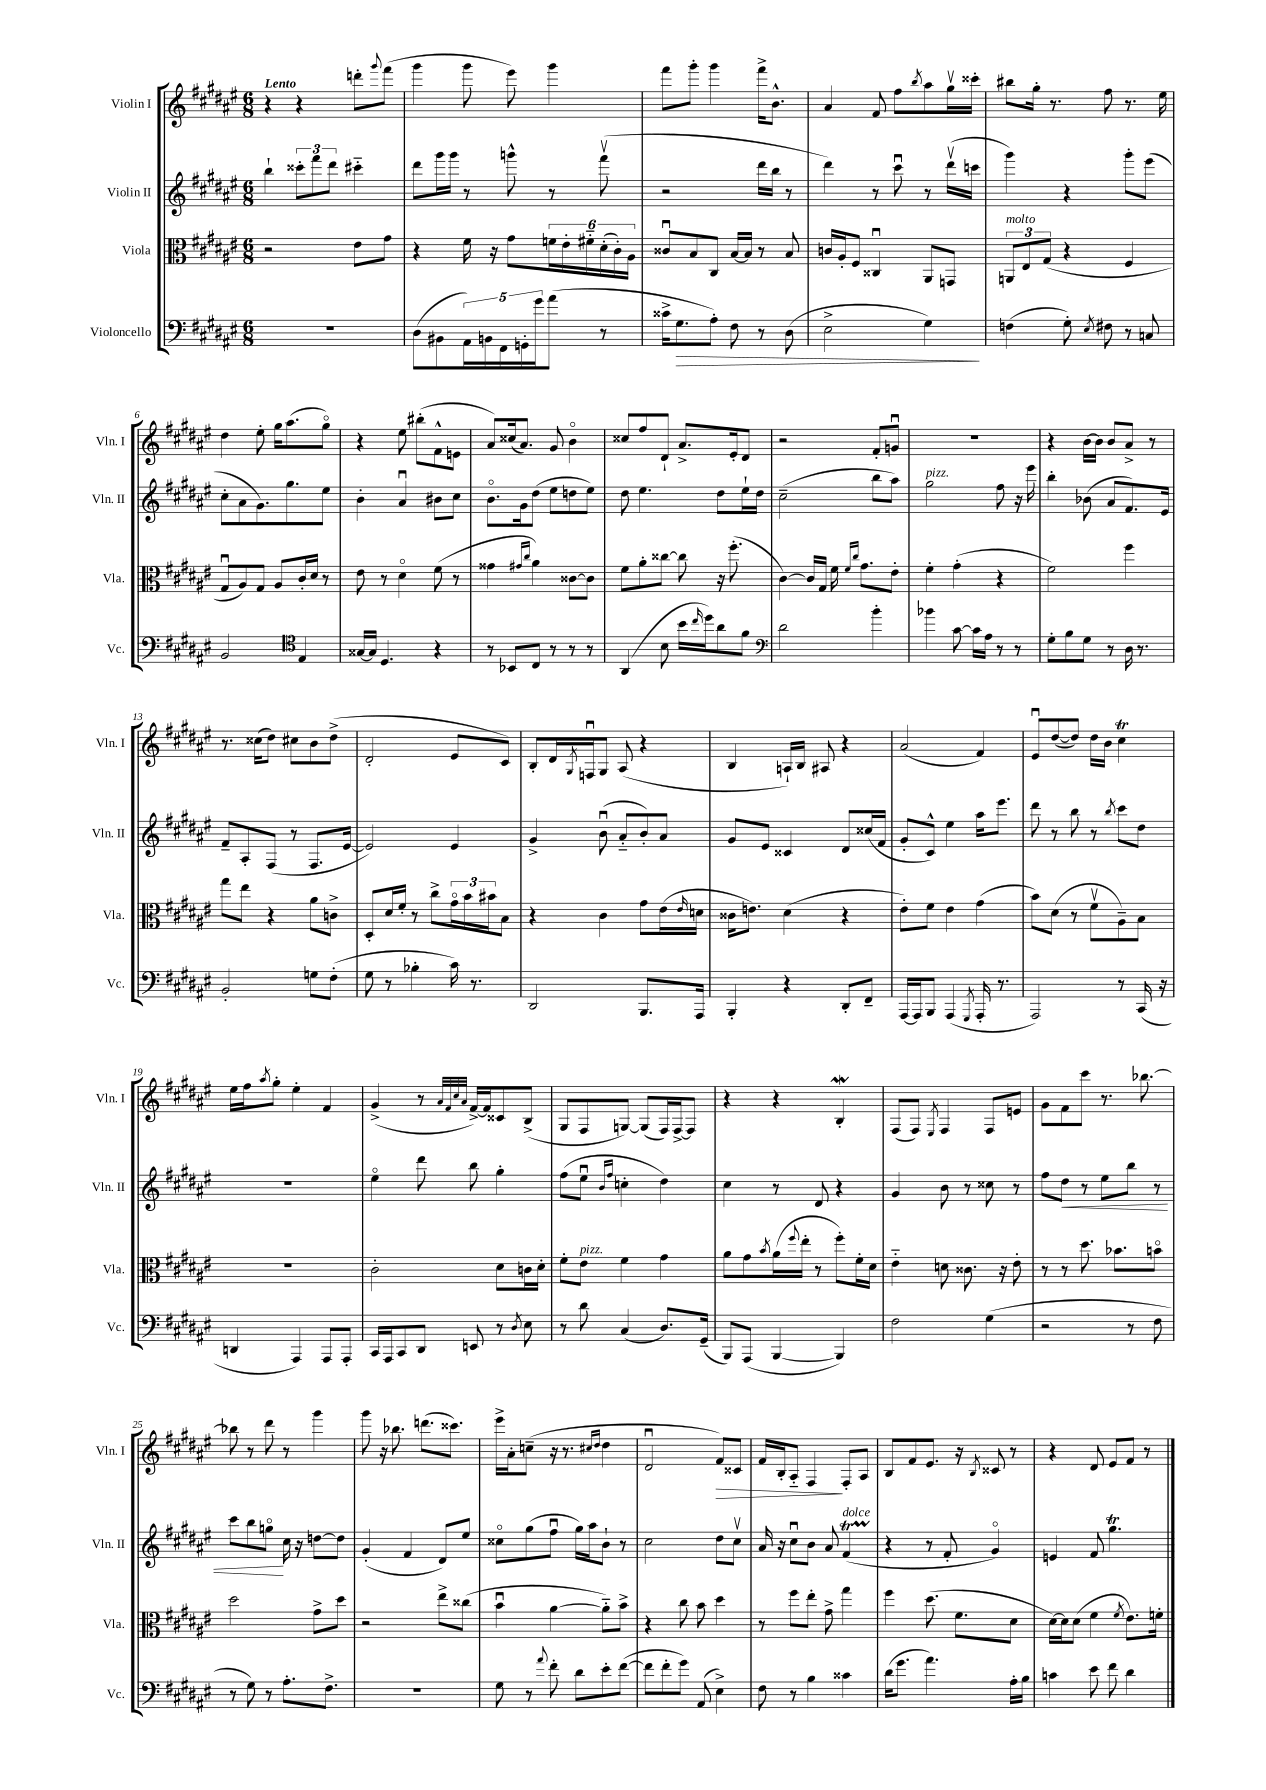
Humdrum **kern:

**kern	**kern	**kern	**kern
*staff4	*staff3	*staff2	*staff1
*clefF4	*clefC3	*clefG2	*clefG2
*k[f#c#g#d#a#e#]	*k[f#c#g#d#a#e#]	*k[f#c#g#d#a#e#]	*k[f#c#g#d#a#e#]
*M6/8	*M6/8	*M6/8	*M6/8
2.r	2r	4bb`	4r
.	.	12ccc##'	4r
.	.	12fff#	.
.	.	12ddd#	.
.	8e#	4ccc#'~	8ddd'
.	.	.	8qqggg#
.	8g#	.	(8fff#
=	=	=	=
(8D#	4r	8ddd#	4ggg#
8BB#	.	16ggg#	.
.	.	16ggg#	.
20AA#)	16f#	8r	8ggg#
20BB	.	.	.
.	16r	.	.
20FF#	.	.	.
.	8g#	8ggg^^	8eee#)
20GG'	.	.	.
20g#	.	.	.
(8a#	24f	8r	4ggg#
.	24e#'	.	.
.	24f#'~	.	.
8r	(24d#'	(8fff#v	.
.	24c#')	.	.
.	24A#	.	.
=	=	=	=
16c##^	8c##u	2r	8fff#
8.G#	.	.	.
.	8B	.	8ggg#'
8A#')	8C#	.	4ggg#
8F#	[16B	.	.
.	16B]	.	.
8r	8r	16ddd#	16fff#^
.	.	16bb	8.b^^
(8D#	8B	8r	.
=	=	=	=
2E#^	16c	4ddd#)	4a#
.	16A#'	.	.
.	8F#	.	.
.	4C##u	8r	8f#
.	.	8ccc#u	8ff#
.	.	.	8qbb
4G#)	8AA#	8r	8aa#
.	8GG	(16ddd#v	16gg#v
.	.	16ccc	16ccc##'
=	=	=	=
(4F	12AA	4ggg#)	8bb#
.	12E#	.	.
.	.	.	16gg#'
.	(12G#	.	.
.	.	.	8.r
8G#')	4r	4r	.
8qE#	.	.	.
8F#	.	.	8ff#
8r	4F#	8ggg#'	8.r
8C	.	(8eee#	.
.	.	.	16ee#
=	=	=	=
2BB	8G#u	8cc#'	4dd#
.	8A#)	8a#	.
.	8G#	8.g#)	8ee#'
.	8A#	.	16gg#
.	.	8.gg#	(8.aa#
*clefC4	*	*	*
4E#	16c#'	.	.
.	16d#	.	.
.	8r	8ee#	8gg#o)
=	=	=	=
[16G##	8e#	4b'	4r
16G##]	.	.	.
4.D#	8r	.	.
.	4d#o	4a#u	8ee#
.	.	.	(8bb#'
4r	(8f#	8b#	8f#^^
.	8r	8cc#	8e
=	=	=	=
8r	4g##	8.bo	8a#)
8BB-	.	.	(16cc##
.	.	16g#	8.a#)
.	16qqg#	.	.
.	16qqcc#	.	.
8C#	4a#)	(8dd#	.
8r	.	8ee#	8g#
8r	[8c##	8dd	4bo
8r	8c##]	8ee#)	.
=	=	=	=
(4AA#	8f#	8dd#	8cc##
.	8a#'	4.ee#	8ff#
8B	[8cc##	.	8d#`
16b	8cc##]	.	8.a#^
16qqcc#	.	.	.
16dd#)	.	.	.
8a#	16r	8dd#	.
.	(8.ff#'	.	16e#'
8f#	.	16ee#`	8d#
.	.	16dd#	.
=	=	=	=
*clefF4	*	*	*
2d#	[4c#)	(2cc#~	2r
.	16c#]	.	.
.	16G#	.	.
.	16f#	.	.
.	16qqf#	.	.
.	16qqcc#	.	.
.	8.g#	.	.
4b'	.	8bb	8f#'
.	8e#'	8aa#)	8gu
=	=	=	=
4b-	4f#'	2gg#	2.r
[8c#	(4g#'	.	.
16c#]	.	.	.
16A#	.	.	.
8r	4r	8ff#	.
8r	.	16r	.
.	.	16eee#	.
=	=	=	=
8G#'	2f#)	4bb'	4r
8B	.	.	.
8G#	.	(8b-	[16b
.	.	.	16b]
8r	.	8a#	8b
16D#	4ff#	8.f#)	8a#^
8.r	.	.	.
.	.	.	8r
.	.	16e#	.
=	=	=	=
2BB'	8gg#	8f#~	8.r
.	8ee#	8A#'	.
.	.	.	(16cc##
.	4r	(8F#	8dd#)
.	.	8r	8cc#
8G	8a#	8.F#	8b
(8F#'	8c^	.	(8dd#^
.	.	[16e#	.
=	=	=	=
8G#	8D#'	2e#])	2d#'
8r	16d#	.	.
.	16f#'	.	.
4B-'	8r	.	.
.	8cc#^	.	.
16c#)	24g#o	4e#	8e#
.	24b	.	.
8.r	.	.	.
.	24b#	.	.
.	8B	.	8c#)
=	=	=	=
2DD#	4r	4g#^	8B'
.	.	.	16d#
.	.	.	8qG#
.	.	.	16Fu
.	4c#	(8bu	8G#
.	.	8a#'~	(8A#
8.BBB	8g#	8b')	4r
.	(16e#	8a#	.
.	16qqe#	.	.
16AAA#	16d	.	.
=	=	=	=
4BBB'	16c##	8g#	4B
.	8.e)	.	.
.	.	8e#	.
4r	(4d#	4c##	16A`)
.	.	.	16B
.	.	.	8A#
8DD#'	4r	8d#	4r
8FF#~	.	(16cc##	.
.	.	16f#	.
=	=	=	=
[16AAA#	8e#')	8g#'	(2a#
16AAA#]	.	.	.
8BBB	8f#	8c#^^)	.
(4AAA#	4e#	4ee#	.
8qGGG#	.	.	.
16AAA#'	(4g#	16aa#	4f#)
8.r	.	8.eee#	.
=	=	=	=
2AAA#)	8b)	8ddd#	8e#u
.	(8d#	8r	([8dd#
.	8r	8bb	8dd#])
.	8f#v	8r	16dd#
.	.	.	16b
.	.	8qbb	.
8r	8A#~)	8ccc#	4cc#
(16CC#	8B	8dd#	.
16r	.	.	.
=	=	=	=
4DD	2.r	2.r	16ee#
.	.	.	16ff#
.	.	.	8qaa#
.	.	.	8gg#'
4AAA#)	.	.	4ee#'
8AAA#	.	.	4f#
8AAA#'	.	.	.
=	=	=	=
16CC#	2c#'	4ee#o	(4g#^
16AAA#	.	.	.
8CC#	.	.	.
8DD#	.	8ddd#	8r
.	.	.	32qqa#
.	.	.	32qqf#
.	.	.	32qqcc#
.	.	.	32qqa#
8EE	.	8bb	[16f#^)
.	.	.	16f#]
8r	8d#	4gg#'	8c##
8qD#	.	.	.
8E#	16c	.	(8B^
.	16d#'	.	.
=	=	=	=
8r	8f#'	(8ff#	8G#
8d#	8e#	8ee#u	8F#
.	.	16qqb	.
.	.	16qqff#	.
(4C#	4f#	4cc'	[8G)
.	.	.	(8G]
8.D#)	4g#	4dd#)	16F#)
.	.	.	[16F#^
.	.	.	8F#]
(16GG#~	.	.	.
=	=	=	=
8BBB)	8a#	4cc#	4r
(8AAA#	8g#	.	.
.	8qb	.	.
[4BBB	(16a#	8r	4r
.	8qqff#	.	.
.	16ee#'	.	.
.	8r	8d#	.
4BBB])	8ff#')	4r	4B'
.	16f#'	.	.
.	16d#	.	.
=	=	=	=
2F#	4e#'~	4g#	(8F#
.	.	.	8F#)
.	.	.	8qE#
.	8d	8b	4F#
.	8.c##	8r	.
(4G#	.	8cc##	8F#
.	16r	.	.
.	8e#'	8r	8e
=	=	=	=
2r	8r	8ff#	8g#
.	8r	8dd#	8f#
.	8.dd#	8r	8ccc#
.	.	8ee#	8.r
.	8.b-	.	.
8r	.	8bb	.
.	.	.	[8.bb-
8F#	8bo	8r	.
=	=	=	=
8r	2dd#	8ccc#	8bb-]
8G#)	.	8bb	8r
8r	.	8ggo	8ddd#
8.A#'	.	16cc#	8r
.	.	16r	.
.	8g#^	[8dd	4ggg#
8.F#^	.	.	.
.	8dd#	8dd]	.
=	=	=	=
2.r	2r	(4g#'	8ggg#
.	.	.	16r
.	.	.	8.bb-
.	.	4f#	.
.	.	.	(8.ddd
.	8ee#^	8d#)	.
.	.	.	8.ccc##)
.	(8cc##	8ee#	.
=	=	=	=
8G#	4bu	8cc##o	16eee#^
.	.	.	16a#'
8r	.	(8gg#	(8cc~
8qqa#	.	.	.
8f#'	[4a#	8ff#u	16r
.	.	.	8.r
8d#	.	16gg#)	.
.	.	16aa#	.
.	.	.	16qqcc#
.	.	.	16qqdd#
8e#'	8a#'~])	8b`	4dd#
([8f#	8b^	8r	.
=	=	=	=
8f#]	4r	2cc#	2d#u
8f#'	.	.	.
8g#)	8cc#	.	.
(8AA#	8b	.	.
4E#^)	4dd#	8dd#	8f#)
.	.	8cc#v	8c##
=	=	=	=
8F#	8r	16a#	16f#
.	.	16r	16B'
8r	8ff#	8cc#u	8A#'~
4B	8ee#'	8b	4F#
.	8g#^	8a#	.
4c##	4gg#	(4f#	8F#'
.	.	.	8A#
=	=	=	=
(16d#	4ff#	4r	8B
8.g#	.	.	.
.	.	.	8f#
4.a#)	(8.dd#	8r	8.e#
.	.	8f#'	.
.	8.f#	.	16r
.	.	.	8qB
.	.	4g#o)	8c##
16A#'	8d#	.	8r
16B	.	.	.
=	=	=	=
4c	[16d#)	4e	4r
.	16d#]	.	.
.	(8d#	.	.
8e#	4f#	8f#	8d#
8f#	.	4.gg#	8e#
.	8qf#	.	.
4d#	8.e#)	.	8f#
.	.	.	8r
.	16f'	.	.
==	==	==	==
*-	*-	*-	*-
